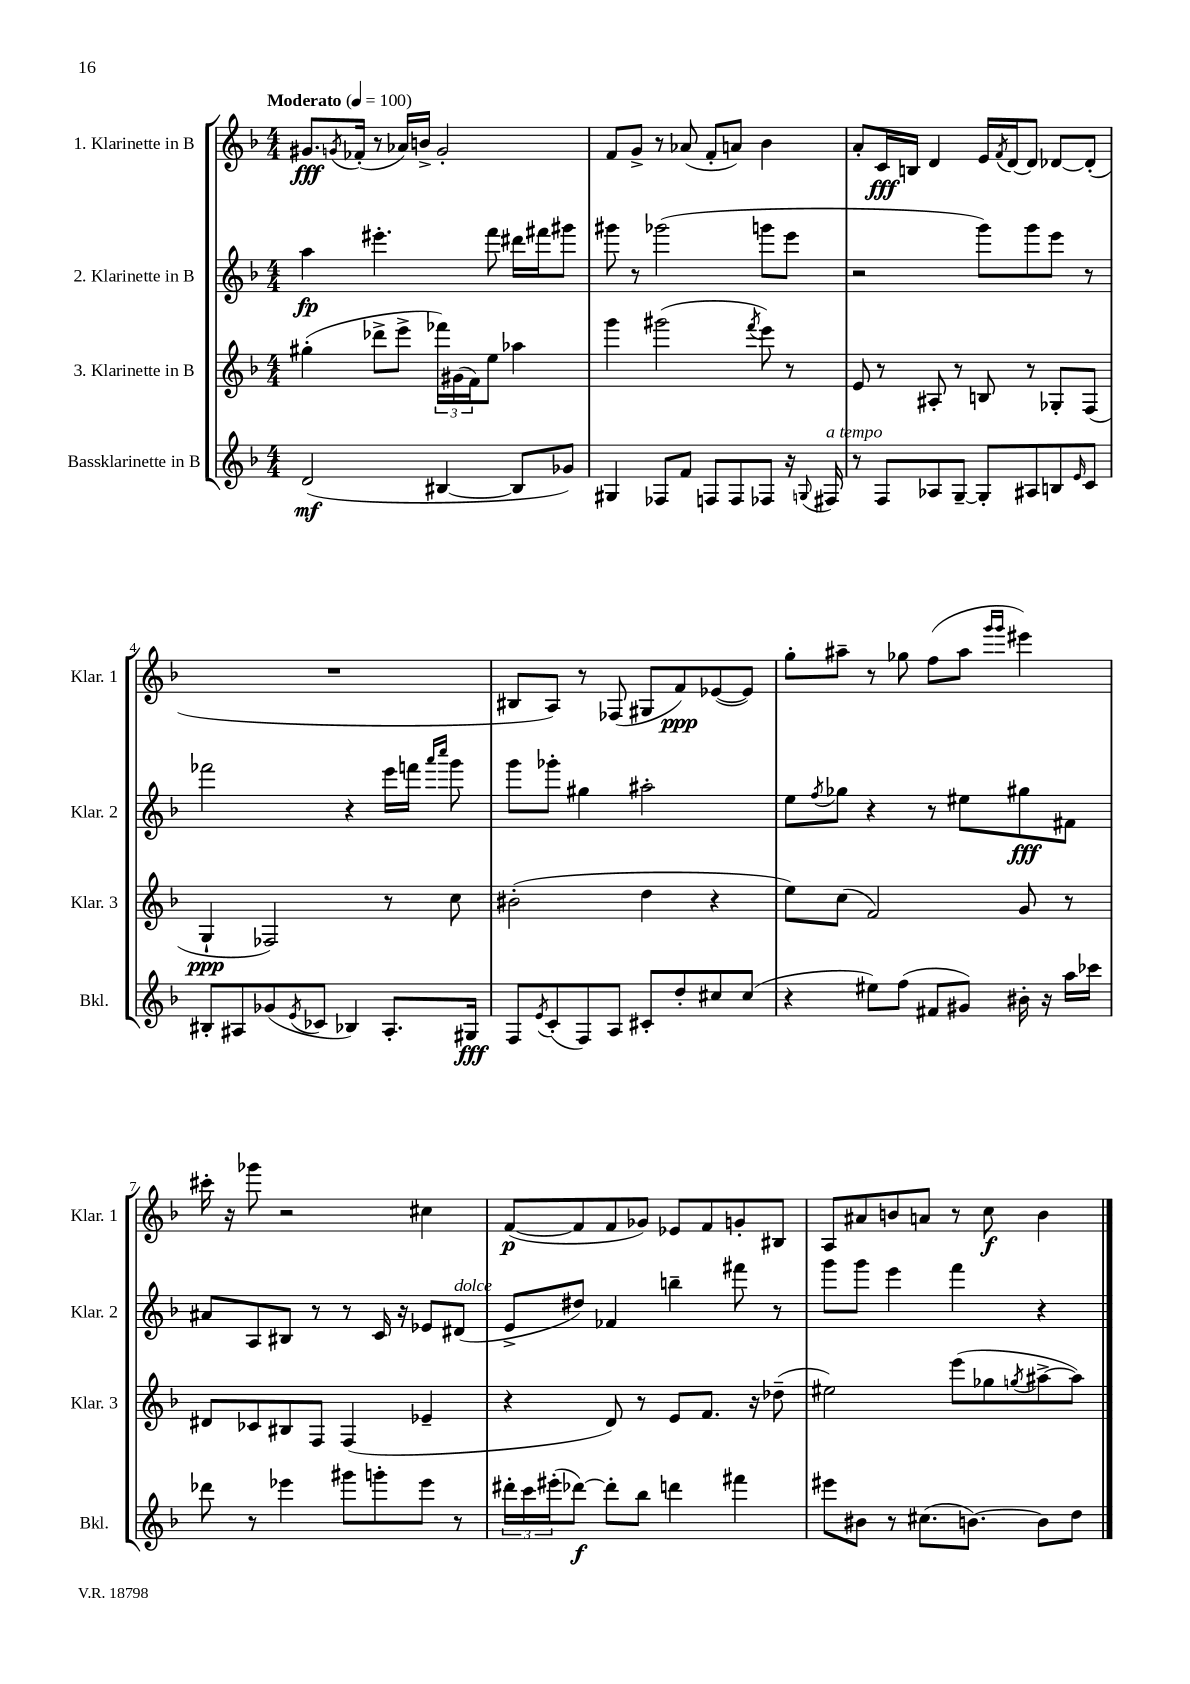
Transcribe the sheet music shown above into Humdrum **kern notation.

**kern	**dynam	**kern	**dynam	**kern	**dynam	**kern	**dynam
*part4	*part4	*part3	*part3	*part2	*part2	*part1	*part1
*staff4	*staff4	*staff3	*staff3	*staff2	*staff2	*staff1	*staff1
*I"Bassklarinette in B	*	*I"3. Klarinette in B	*	*I"2. Klarinette in B	*	*I"1. Klarinette in B	*
*I'Bkl.	*	*I'Klar. 3	*	*I'Klar. 2	*	*I'Klar. 1	*
*clefG2	*	*clefG2	*	*clefG2	*	*clefG2	*
*k[b-]	*	*k[b-]	*	*k[b-]	*	*k[b-]	*
*M4/4	*	*M4/4	*	*M4/4	*	*M4/4	*
*MM100	*	*MM100	*	*MM100	*	*MM100	*
=1	=1	=1	=1	=1	=1	=1	=1
!	!	!	!	!	!	!LO:TX:a:B:t=Moderato	!
(2d/	mf	(4gg#X'\	.	4aa\	fp	8.g#X/L	fff
.	.	.	.	.	.	8qgn/	.
.	.	.	.	.	.	(16f-X'/Jk	.
.	.	8ddd-X^\L	.	4.eee#X'\	.	8r	.
.	.	8eee^\J	.	.	.	16a-X/LL)	.
.	.	.	.	.	.	16bn^/JJ	.
[4B#X/	.	24fff-X\LL)	.	.	.	2g'/	.
.	.	(24g#X\	.	.	.	.	.
.	.	24f\J)	.	.	.	.	.
.	.	8ee\J	.	8fff\	.	.	.
8B#/L]	.	4aa-X\	.	16ddd#X\LL	.	.	.
.	.	.	.	16fff#X\J	.	.	.
8g-X/J)	.	.	.	8ggg#X\J	.	.	.
=2	=2	=2	=2	=2	=2	=2	=2
4G#X/	.	4ggg\	.	8ggg#X\	.	8f/L	.
.	.	.	.	8r	.	8g^/J	.
8F-X/L	.	(2ggg#X\	.	(2ggg-X\	.	8r	.
8f/J	.	.	.	.	.	(8a-X/	.
8Fn/L	.	.	.	.	.	8f'/L	.
8F/	.	.	.	.	.	8an/J)	.
.	.	8qfff/	.	.	.	.	.
8F-X/J	.	8eee\)	.	8gggn\L	.	4b-\	.
16r	.	8r	.	8eee\J	.	.	.
8qqGn/	.	.	.	.	.	.	.
!LO:TX:a:i:t=a tempo	!	!	!	!	!	!	!
16F#X/	.	.	.	.	.	.	.
=3	=3	=3	=3	=3	=3	=3	=3
8r	.	8e/	.	2r	.	8a'/L	.
8F/L	.	8r	.	.	.	16c/L	fff
.	.	.	.	.	.	16Bn/JJ	.
8A-X/	.	8A#X'/	.	.	.	4d/	.
[8G~/J	.	8r	.	.	.	.	.
8G'/L]	.	8Bn/	.	8ggg\L)	.	16e/LL	.
.	.	.	.	.	.	8qf/	.
.	.	.	.	.	.	[16d/J	.
8A#X/	.	8r	.	8ggg\	.	8d/J]	.
8Bn/	.	8G-X'/L	.	8eee\J	.	[8d-X/L	.
16qqe/	.	.	.	.	.	.	.
8c/J	.	(8F/J	.	8r	.	(8d-'/J]	.
!!LO:LB:g=z
=4	=4	=4	=4	=4	=4	=4	=4
8B#X'/L	.	4G`/	ppp	2fff-X\	.	1r	.
8A#X/	.	.	.	.	.	.	.
(8g-X/	.	2F-X/)	.	.	.	.	.
8qe/	.	.	.	.	.	.	.
8c-X/J	.	.	.	.	.	.	.
4B-X/)	.	.	.	4r	.	.	.
8.A#'/L	.	8r	.	16eee\LL	.	.	.
.	.	.	.	16fffn\JJ	.	.	.
.	.	.	.	16qqaaa/LL	.	.	.
.	.	.	.	16qqcccc/JJ	.	.	.
.	.	8cc\	.	8ggg\	.	.	.
16G#X/Jk	fff	.	.	.	.	.	.
=5	=5	=5	=5	=5	=5	=5	=5
8F/L	.	(2b#X'\	.	8ggg\L	.	8B#X/L	.
8qe/	.	.	.	.	.	.	.
(8c'/	.	.	.	8ggg-X'\J	.	8A/J)	.
8F/)	.	.	.	4gg#X\	.	8r	.
8A/J	.	.	.	.	.	(8F-X/	.
8c#X'/L	.	4dd\	.	2aa#X'\	.	8G#X/L	.
8dd'/	.	.	.	.	.	8f/)	ppp
8cc#X/	.	4r	.	.	.	([8e-X/	.
(8cc#/J	.	.	.	.	.	8e-/J])	.
=6	=6	=6	=6	=6	=6	=6	=6
4r	.	8ee\L)	.	8ee\L	.	8gg'\L	.
.	.	.	.	8qff/	.	.	.
.	.	(8cc\J	.	8gg-X\J	.	8aa#X~\J	.
8ee#X\L)	.	2f/)	.	4r	.	8r	.
(8ff\J	.	.	.	.	.	8gg-X\	.
8f#X/L	.	.	.	8r	.	(8ff\L	.
8g#X/J)	.	.	.	8ee#X\L	.	8aa#\J	.
.	.	.	.	.	.	16qqggg/LL	.
.	.	.	.	.	.	16qqggg/JJ	.
16b#X'\	.	8g/	.	8gg#X\	fff	4eee#X\)	.
16r	.	.	.	.	.	.	.
16aa\LL	.	8r	.	8f#X\J	.	.	.
16ccc-X\JJ	.	.	.	.	.	.	.
!!LO:LB:g=z
=7	=7	=7	=7	=7	=7	=7	=7
8ddd-X\	.	8d#X/L	.	8a#X/L	.	16ccc#X'\	.
.	.	.	.	.	.	16r	.
8r	.	8c-X/	.	8A/	.	8ggg-X\	.
4eee-X\	.	8B#X/	.	8B#X/J	.	2r	.
.	.	8F/J	.	8r	.	.	.
8ggg#X\L	.	(4F/	.	8r	.	.	.
8gggn'\	.	.	.	16c/	.	.	.
.	.	.	.	16r	.	.	.
8eee-\J	.	4e-X~/	.	8e-X/L	.	4cc#X\	.
!	!	!	!	!LO:TX:a:i:t=dolce	!	!	!
8r	.	.	.	(8d#X/J	.	.	.
=8	=8	=8	=8	=8	=8	=8	=8
24ddd#X'\LL	.	4r	.	8e^/L	.	([8f/L	p
24ccc\	.	.	.	.	.	.	.
(24eee#X'\J	.	.	.	.	.	.	.
[8ddd-X\J)	f	.	.	8dd#X/J)	.	8f/]	.
8ddd-'\L]	.	8d/)	.	4f-X/	.	8f/	.
8bb-\J	.	8r	.	.	.	8g-X/J)	.
4dddn\	.	8e/L	.	4bbn~\	.	8e-X/L	.
.	.	8.f/J	.	.	.	8f/	.
4fff#X\	.	.	.	8fff#X\	.	8gn'/	.
.	.	16r	.	.	.	.	.
.	.	(8dd-X~\	.	8r	.	8B#X/J	.
=9	=9	=9	=9	=9	=9	=9	=9
8eee#X\L	.	2ee#X\)	.	8ggg\L	.	8A/L	.
8b#X\J	.	.	.	8ggg\J	.	8a#X/	.
8r	.	.	.	4eee\	.	8bn/	.
(8.cc#X\L	.	.	.	.	.	8an/J	.
.	.	(8eee\L	.	4fff\	.	8r	.
[8.bn\J)	.	.	.	.	.	.	.
.	.	8gg-X\	.	.	.	8cc\	f
.	.	8qggn/	.	.	.	.	.
8b\L]	.	[8aa#X^\	.	4r	.	4b\	.
8dd\J	.	8aa#\J])	.	.	.	.	.
==	==	==	==	==	==	==	==
*-	*-	*-	*-	*-	*-	*-	*-
